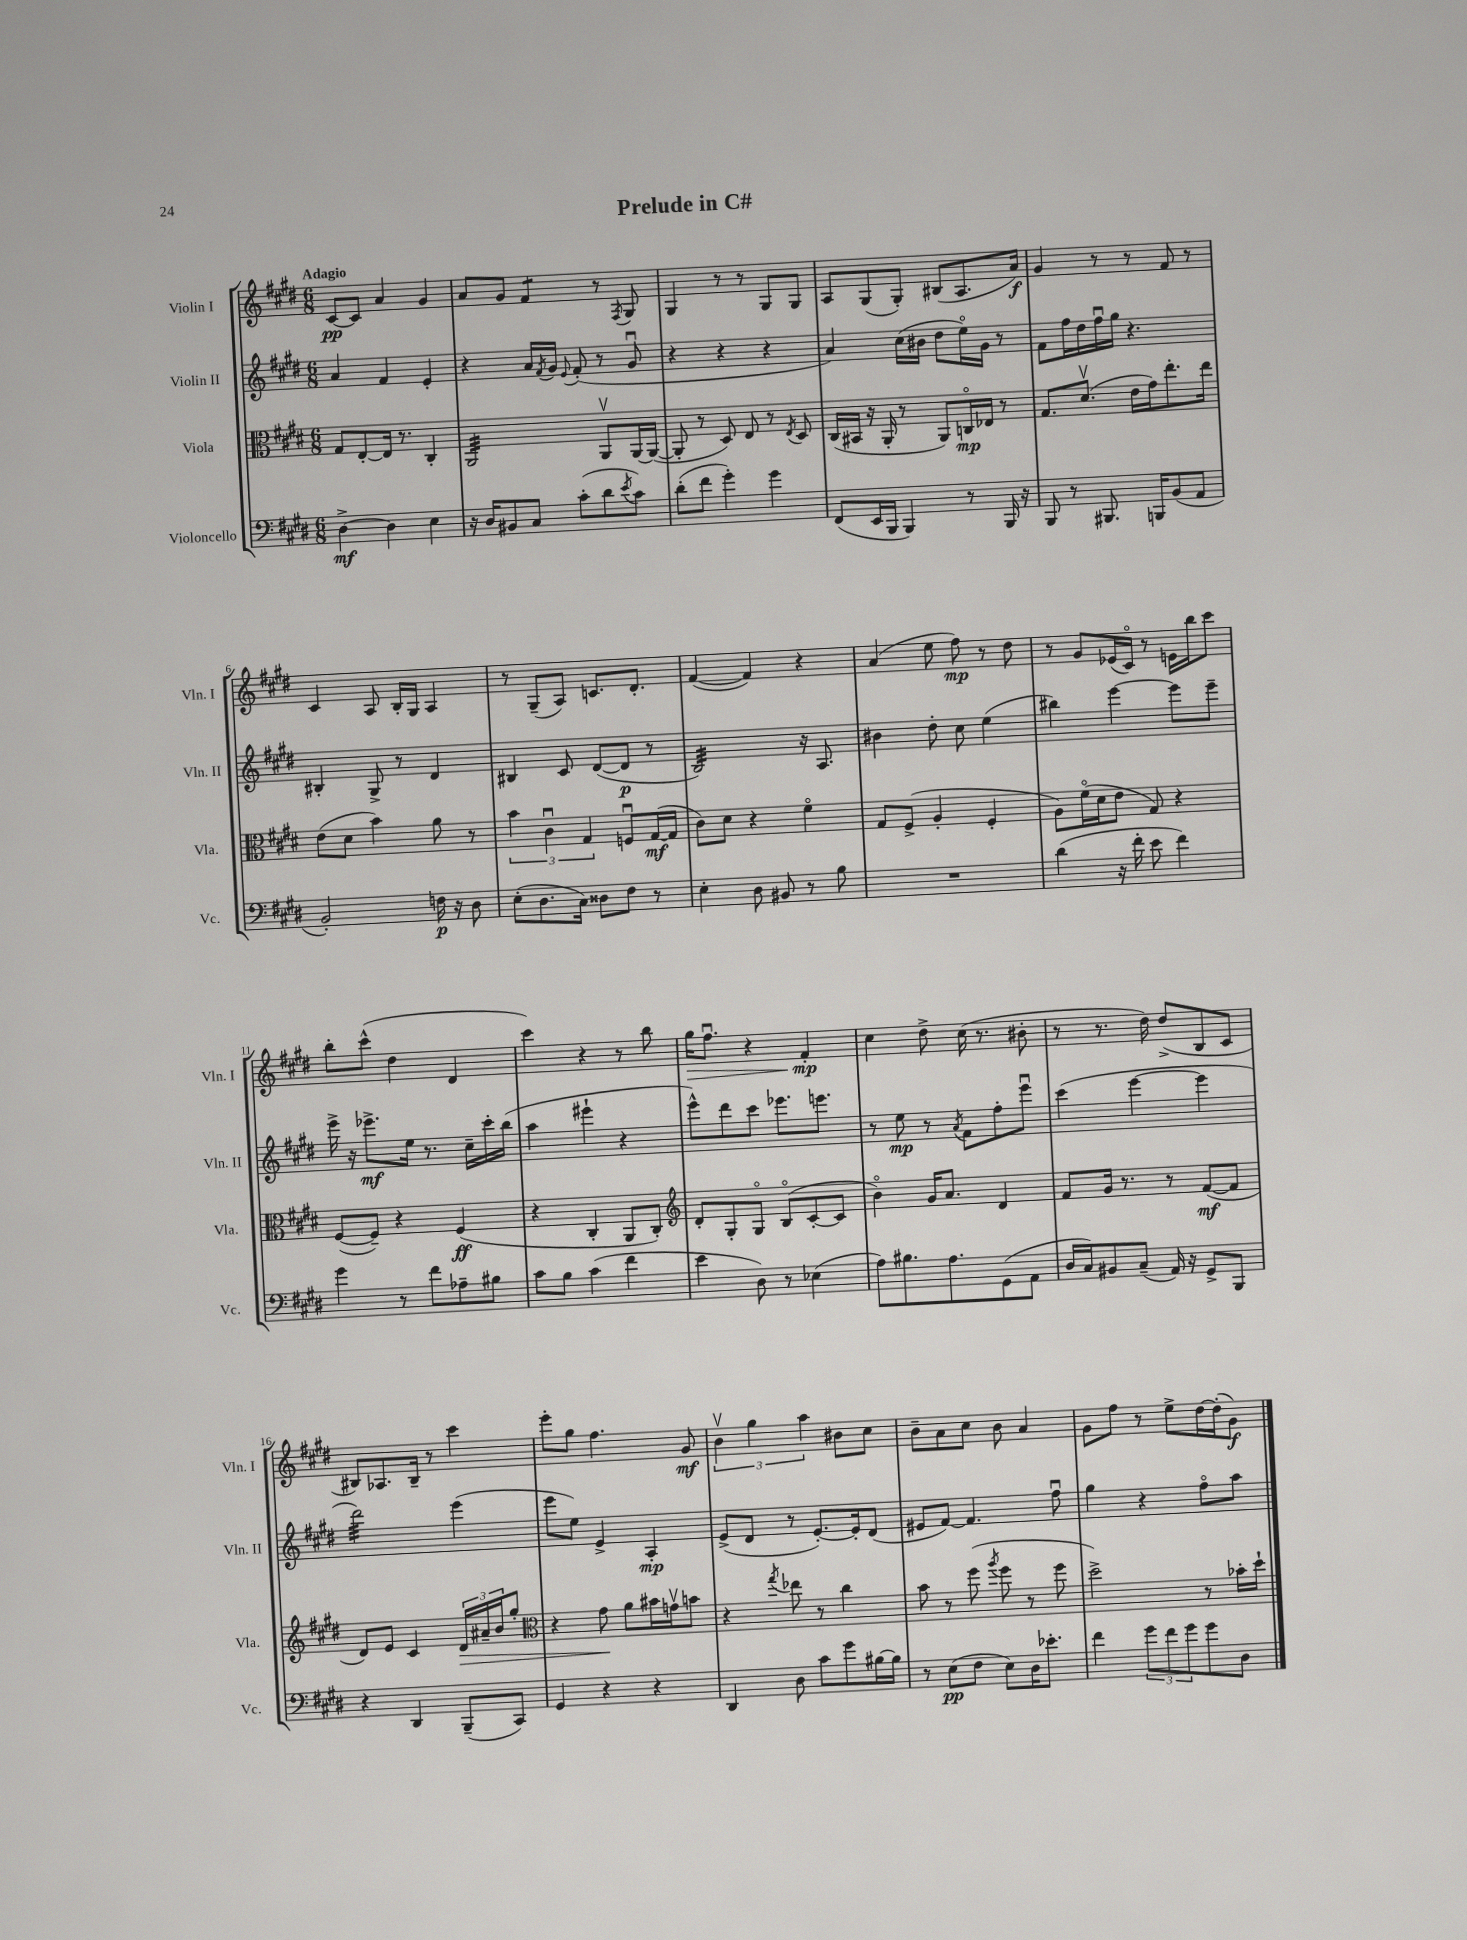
\header { title = "Prelude in C#" }
<<
\new StaffGroup <<
\new Staff = "s0" \with { instrumentName = "Violin I" shortInstrumentName = "Vln. I" } {
    \clef treble \key e \major \numericTimeSignature \time 6/8 \tempo "Adagio"
    cis'8~\pp cis'8 a'4 gis'4 |
    a'8 gis'8 fis'4:8 r8 \acciaccatura { fis8 } gis8 |
    gis4 r8 r8 gis8 gis8 |
    a8 gis8( gis8-.) bis8( a8. a'16\f) |
    gis'4 r8 r8 fis'8 r8 |
    cis'4 a8 b16-. gis16 a4 |
    r8 gis8--( a8) c'8. dis'8.-. |
    fis'4~( fis'4) r4 |
    a'4( e''8 fis''8\mp) r8 dis''8 |
    r8 gis'8 ees'16( cis'16\flageolet) r8 e'16 b''16 cis'''8 |
    b''8-. cis'''8-^( dis''4 dis'4 |
    cis'''4) r4 r8 b''8 |
    gis''16\> fis''8.\downbow r4 fis'4-.\mp\! |
    cis''4 dis''8-> cis''16( r8. bis'8-. |
    r8 r8. dis''16) dis''8->( b8 cis'8 |
    bis8) aes8. bis16-- r8 cis'''4 |
    e'''8-. gis''8 fis''4. gis'8\mf |
    \tuplet 3/2 { b'4\upbow gis''4 a''4 } bis'8 cis''8 |
    b'8-- a'8 cis''8 b'8 a'4 |
    gis'8 fis''8 r8 e''8-> dis''16~ dis''16-.( gis'8\f) \bar "|." |
}
\new Staff = "s1" \with { instrumentName = "Violin II" shortInstrumentName = "Vln. II" } {
    \clef treble \key e \major \numericTimeSignature \time 6/8
    a'4 fis'4 e'4-. |
    r4 a'16 \acciaccatura { fis'8 } gis'16 \appoggiatura { e'8 } fis'8-.( r8 gis'8\downbow |
    r4 r4 r4 |
    a'4) cis''16( bis'16 dis''8 e''16\flageolet) gis'16 r8 |
    fis'8 fis''16 dis''16 fis''16\downbow gis''16 r4. |
    bis4-. gis8-> r8 dis'4 |
    bis4 cis'8 dis'8~( dis'8\p r8 |
    b2:32) r16 a8. |
    bis'4 dis''8-. cis''8 e''4( |
    bis''4) e'''4~ e'''8 e'''8-- |
    e'''16-> r16 ees'''8.->\mf e''16 r8. cis''16-- cis'''16-. b''16( |
    a''4 eis'''4-! r4 |
    e'''8-^) dis'''8 cis'''8 ees'''8. e'''8. |
    r8 e''8\mp r8 \acciaccatura { a'8 } fis'8 fis''8-. e'''8\downbow |
    cis'''4( e'''4~ e'''4 |
    dis'''2:32) e'''4( |
    e'''8 e''8) e'4-> a4-.\mp |
    e'8->( dis'8 r8 e'8.~-.) e'16-. dis'8( |
    eis'8 fis'8~) fis'4. fis''8\downbow |
    gis''4 r4 fis''8\flageolet a''8 \bar "|." |
}
\new Staff = "s2" \with { instrumentName = "Viola" shortInstrumentName = "Vla." } {
    \clef alto \key e \major \numericTimeSignature \time 6/8
    gis8 e8~-. e16 r8. cis4-. |
    a,2:32 a,8\upbow a,16~ a,16~( |
    a,8-. r8 dis8) e8 r8 \acciaccatura { e8 } dis8 |
    cis16( bis,16 r16 a,16-. r8 a,8) c16\flageolet\mp ees16 r8 |
    gis8. dis'8.\upbow( e'16 gis'16) e''8.-. e''16 |
    e'8( dis'8 b'4) a'8 r8 |
    \tuplet 3/2 { b'4 cis'4\downbow gis4 } f8\downbow gis16~\mf( gis16 |
    cis'8) dis'8 r4 fis'4\flageolet |
    gis8 fis8->( a4-. fis4-. |
    a8) fis'16\flageolet( dis'16 e'8 gis8) r4 |
    fis8~( fis8--) r4 fis4\ff( |
    r4 cis4-. a,8 cis8-.) |
    \clef treble dis'8-. gis8-. gis8\flageolet b8\flageolet( cis'8~-. cis'8 |
    b'4\flageolet) gis'16 a'8. dis'4 |
    fis'8 gis'16 r8. r8 fis'8~\mf( fis'8 |
    dis'8) e'8 cis'4 \tuplet 3/2 { dis'16\> ais'16-- b'16 } gis''8-. |
    \clef alto r4 gis'8\! a'8 bis'16 g'16\upbow b'8 |
    r4 \acciaccatura { gis''8 } ees''8 r8 cis''4 |
    b'8 r8 fis''8( \acciaccatura { a''8 } fis''8 r8 fis''8 |
    dis''2->) r8 bes'16-. dis''16-! \bar "|." |
}
\new Staff = "s3" \with { instrumentName = "Violoncello" shortInstrumentName = "Vc." } {
    \clef bass \key e \major \numericTimeSignature \time 6/8
    dis4~->\mf dis4 e4 |
    r16 dis16 bis,8 cis8 cis'8-.( dis'8 \acciaccatura { e'8 } cis'8) |
    dis'8-.( fis'8 gis'4-.) gis'4 |
    fis,8( e,16 b,,16 b,,4) r8 b,,16 r16 |
    b,,8 r8 bis,,8. b,,16 b,8( a,8 |
    b,2-.) f16\p r16 dis8 |
    e8-.( dis8. cis16) disis8 fis8 r8 |
    e4-. dis8 bis,8 r8 b8 |
    R2. |
    dis'4( r16 fis'16-. e'8 fis'4) |
    gis'4 r8 fis'8 aes8-- bis8 |
    cis'8 b8 cis'4( fis'4 |
    e'4 dis8) r8 ees4( |
    a8) bis8. a8. gis,8( a,8 |
    dis16 cis16) bis,8 cis8--( a,16) r16 gis,8-> b,,8 |
    r4 dis,4 b,,8--( cis,8) |
    gis,4 r4 r4 |
    dis,4 dis8 cis'8 gis'8 bis16~ bis16 |
    r8 e8\pp( fis8 e8) dis16 ees'8.-. |
    fis'4 \tuplet 3/2 { gis'8 fis'8 gis'8 } gis'8 dis8 \bar "|." |
}
>>
>>
